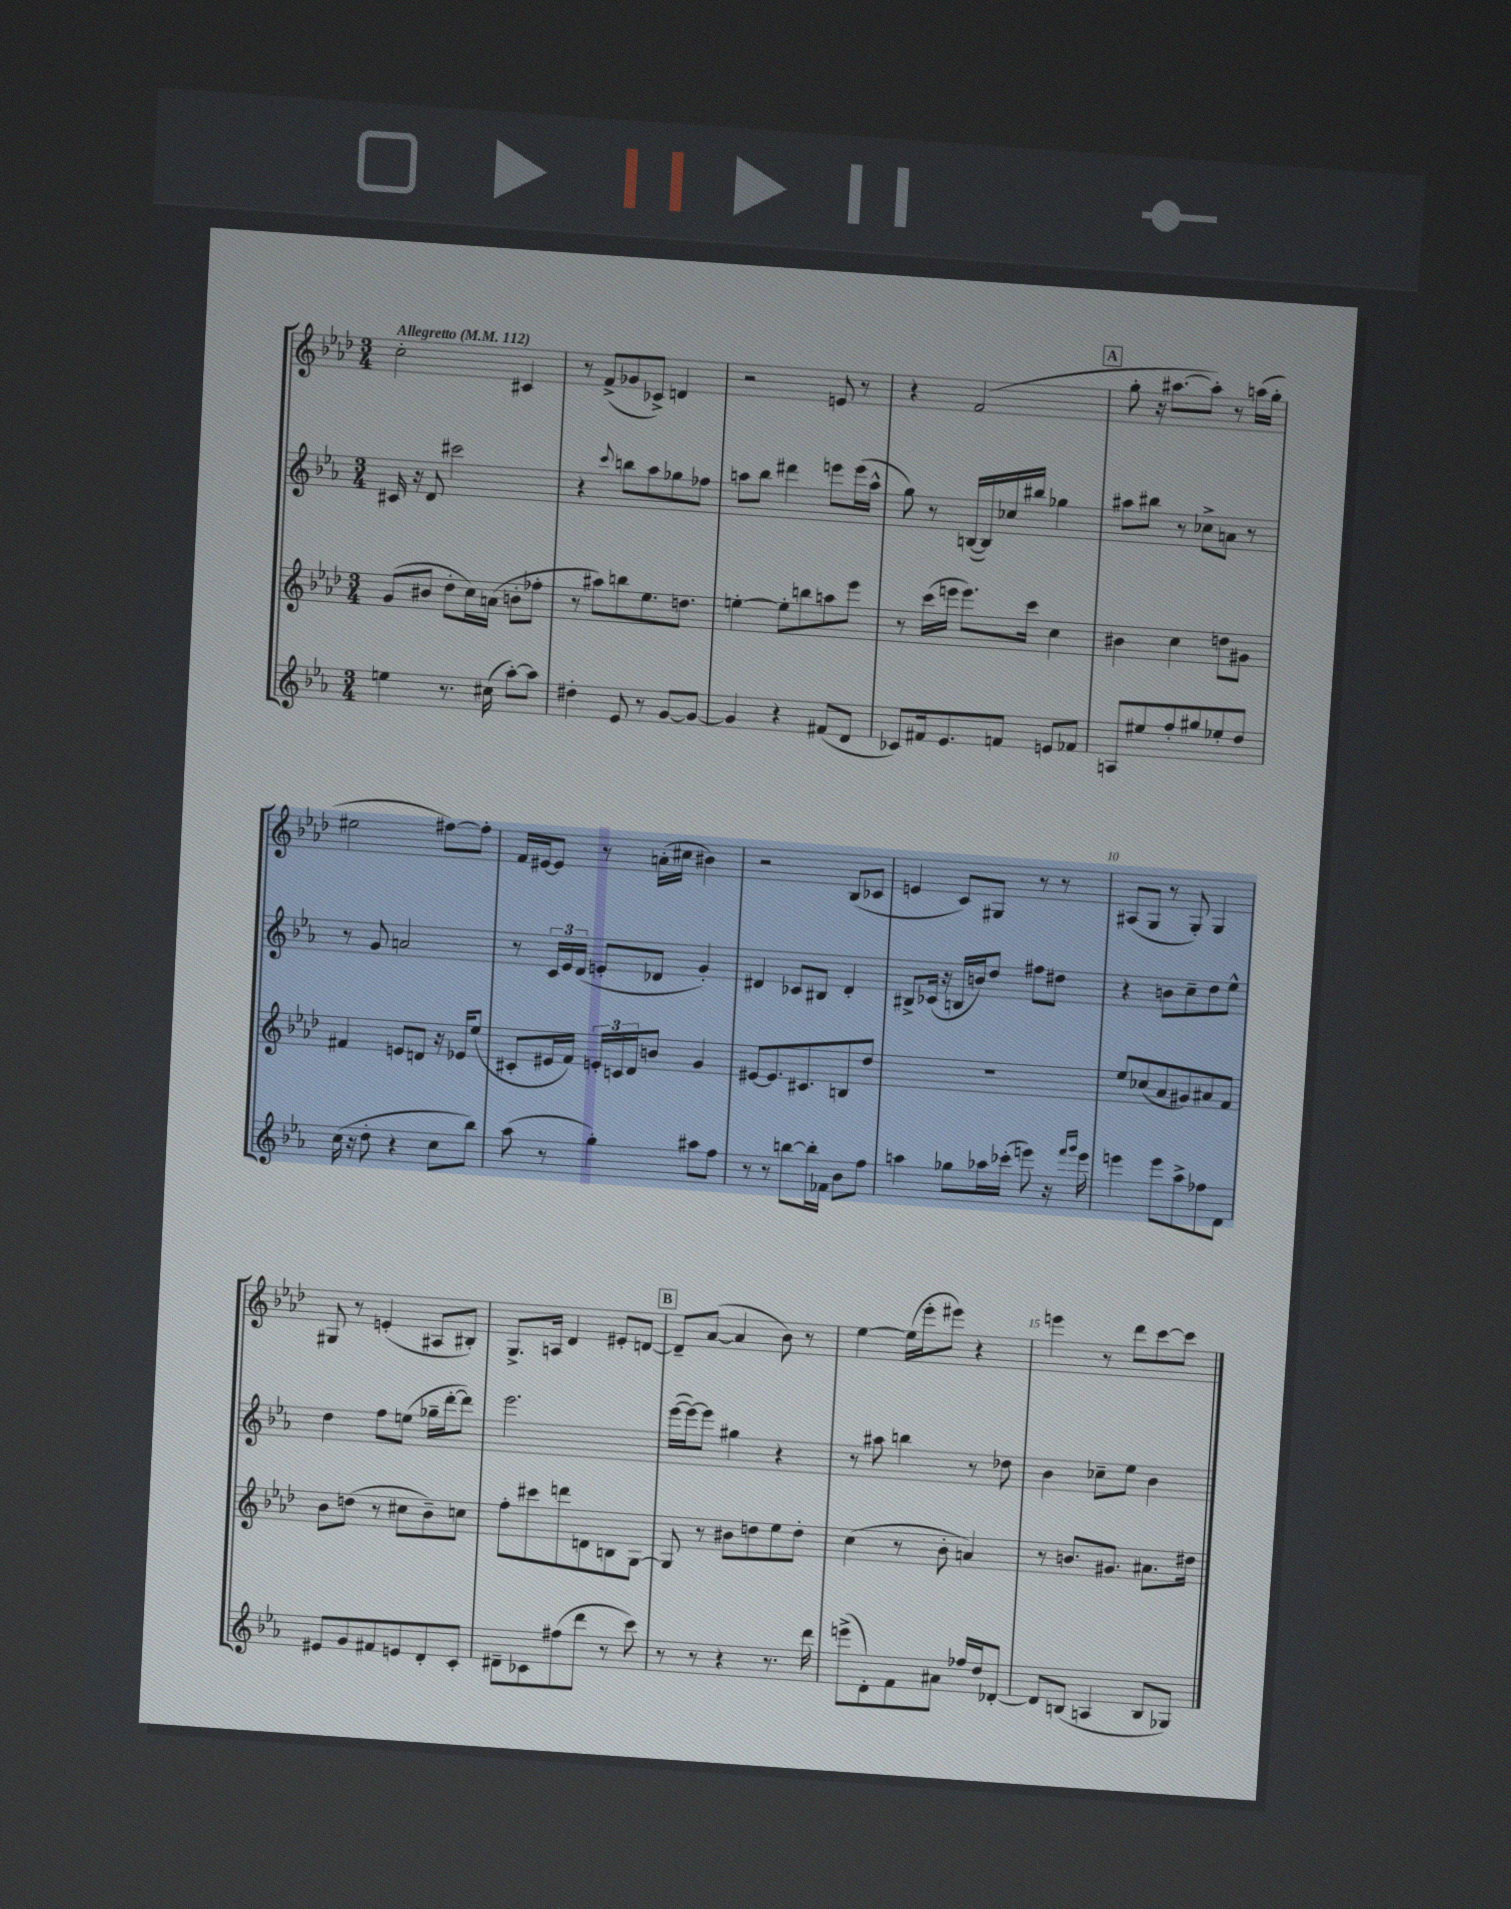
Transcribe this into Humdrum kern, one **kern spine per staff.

**kern	**kern	**kern	**kern
*staff4	*staff3	*staff2	*staff1
*clefG2	*clefG2	*clefG2	*clefG2
*k[b-e-a-]	*k[b-e-a-d-]	*k[b-e-a-]	*k[b-e-a-d-]
*M3/4	*M3/4	*M3/4	*M3/4
*MM112	*MM112	*MM112	*MM112
4ee	(8g	16c#	2cc'
.	.	16r	.
.	8b#	8d	.
8.r	8dd-'	2ccc#	.
.	16cc)	.	.
(16cc#	(16a	.	.
[8aa-')	8b'	.	4c#
8aa-]	8ff-'	.	.
=	=	=	=
4dd#'	8r	4r	8r
.	8aa#)	.	(8f^
.	.	8qqccc	.
8e-	8bb	8bb	8g-
8r	8.ee-	8aa-	8c-^)
[8g	.	8gg-	4d
.	8.dd	.	.
8g_	.	8ff-	.
=	=	=	=
4g]	[4ee'	8aa	2r
.	.	8bb-	.
4r	8ee']	4ddd#	.
.	8bb	.	.
(8f#	8aa	8eee	8e
8d	8eee-	(16eee	8r
.	.	16aa^^	.
=	=	=	=
8c-)	8r	8gg)	4r
16f#	(16ccc	8r	.
8.e-	16eee	.	.
.	8.eee)	([16B	(2f
.	.	16B])	.
8f	.	16cc-	.
.	16ccc	16bb#	.
8e	4cc	4gg-	.
8f-	.	.	.
=	=	=	=
8A	4b#	8aa#	8gg'
8ee#	.	8bb#	16r
.	.	.	[8.aa#
8ff'	4cc	8r	.
8gg#	.	8cc-^	8aa#'])
8ee-'	8dd	8a	8r
8dd	8g#	8r	(16aa
.	.	.	16gg'
=	=	=	=
(16cc	4f#	8r	2ee#
16r	.	.	.
8dd'	.	8g	.
4r	8e	2a	.
.	8d	.	.
8cc	16r	.	[8ff#)
.	16e-	.	.
8bb-)	(8ee-	.	8ff#']
=	=	=	=
(8aa-	8c#'	8r	16f
.	.	.	[16e#
8r	16e#	24c	8e#]
.	.	24e-	.
.	16f)	.	.
.	.	(24d	.
4gg')	24e'	8e'	8r
.	24c	.	.
.	24d-	.	.
.	8b	8d-	(16a'
.	.	.	16cc#
8aa#	4g	4g')	4b#)
8ff	.	.	.
=	=	=	=
8r	[8e#	4d#	2r
8r	8.e#]	.	.
[8bb	.	8c-	.
.	8.c#	.	.
16bb']	.	8B#	.
16f-	.	.	.
8b-	8B	4d#'	(8B-
8ff	8dd-	.	8c-
=	=	=	=
4aa	2.r	8B#^	4e
.	.	(16c-	.
.	.	16r	.
8gg-	.	16B	8c)
.	.	16b)	.
16aa-	.	8dd	8G#
(16ccc-'	.	.	.
8eee)	.	8ff#	8r
16r	.	8dd#	8r
16qqfff	.	.	.
16qqggg	.	.	.
16eee	.	.	.
=	=	=	=
4eee	8ee-	4r	(8A#
.	(8cc-	.	8G
8eee	8a-	8b	8r
8aa-^	8g#)	8cc~	8G')
8ff-	8a#	8dd	4G
8d	8f	8ee-^^	.
=	=	=	=
8e#	8b-	4dd	8G#
8g	(8dd	.	8r
8f#	8r	8ff	(4e'
8e	8cc#	(8ee	.
8d'	8b-~)	16gg-~	8A#
.	.	[16ddd'	.
8c'	8cc	8ddd])	8B#')
=	=	=	=
8d#~	8ff'	2.eee-	8.G^
8c-	8ccc#	.	.
.	.	.	16A
(8ff#	8ddd	.	4d-
8ddd	8d	.	.
8r	8B	.	8e#'
8ccc)	[8G	.	[8d
=	=	=	=
8r	8G]	([16eee-	8d~]
.	.	16eee-_)	.
8r	8r	8eee-]	([8a-
4r	8b#	4gg#	4a-]
.	8dd	.	.
8.r	8ee-	4r	8b-)
.	8dd'	.	8r
16ddd	.	.	.
=	=	=	=
(8eee^	(4cc	8r	[4ee-
8d')	.	8aa#	.
8f	8r	4bb	(16ee-]
.	.	.	16eee-'
8a#	8b-'	.	8eee#)
16ff-	4a)	8r	4r
16dd	.	.	.
[8d-'	.	8dd-	.
=	=	=	=
8d-]	8r	4b-	4eee
(8B	8.b	.	.
4A	.	8cc-~	8r
.	8.g#	.	.
.	.	8ee-	8ddd-
8B	8.a#	4b-	[8ccc
8G-)	.	.	8ccc]
.	16dd#	.	.
==	==	==	==
*-	*-	*-	*-
